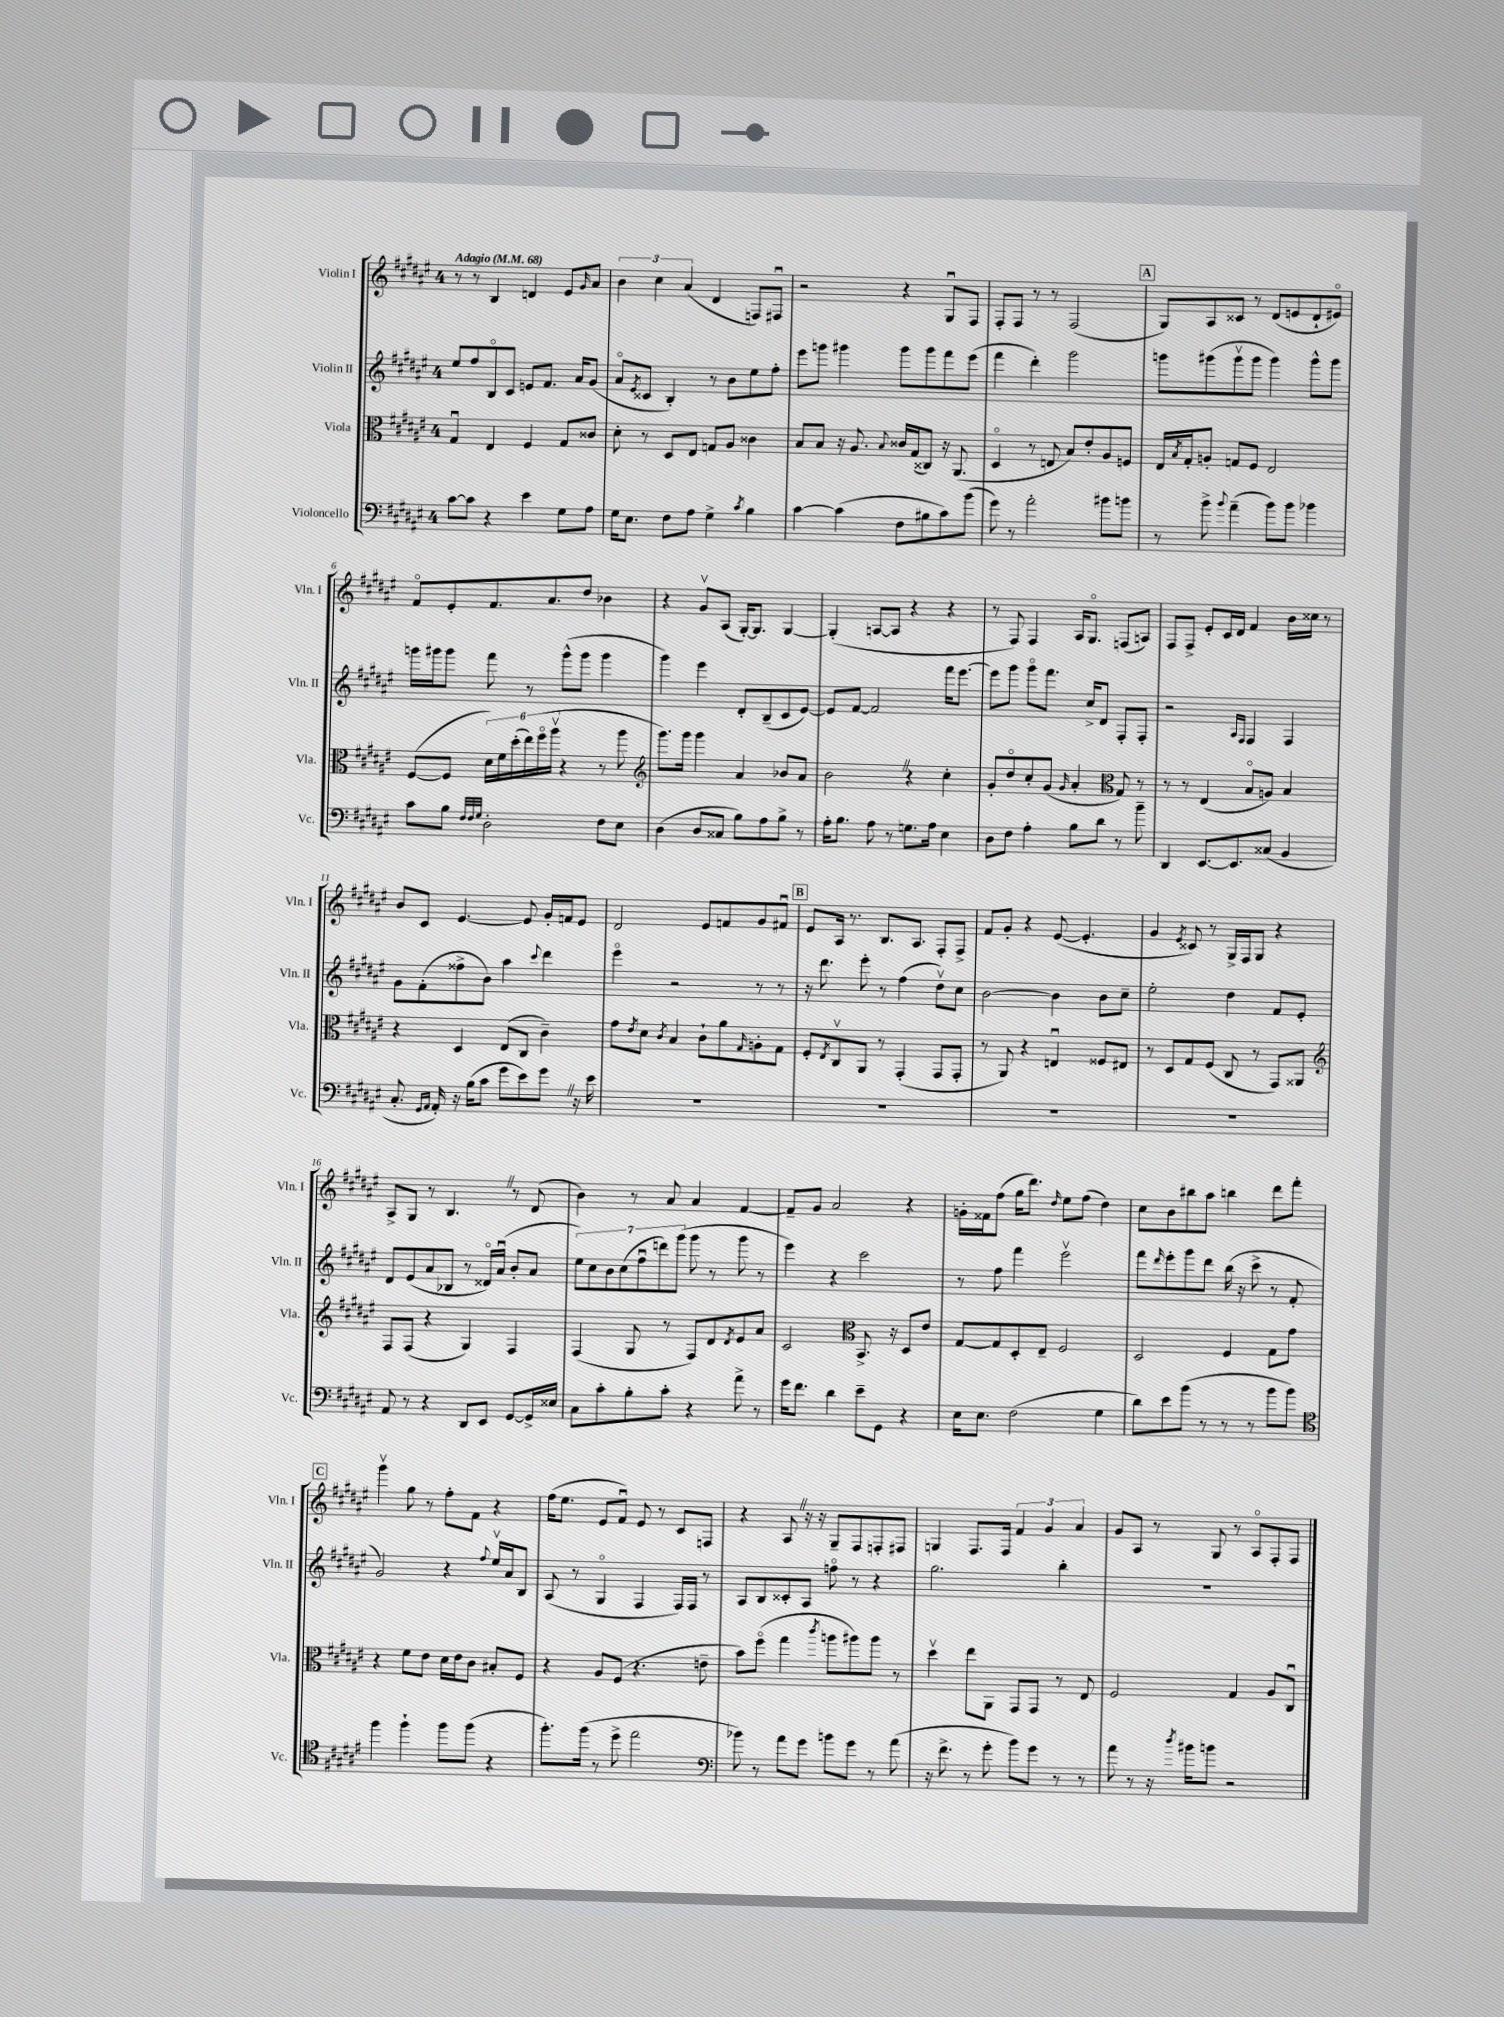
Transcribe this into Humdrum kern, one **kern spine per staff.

**kern	**kern	**kern	**kern
*part4	*part3	*part2	*part1
*staff4	*staff3	*staff2	*staff1
*I"Violoncello	*I"Viola	*I"Violin II	*I"Violin I
*I'Vc.	*I'Vla.	*I'Vln. II	*I'Vln. I
*clefF4	*clefC3	*clefG2	*clefG2
*k[f#c#g#d#a#e#]	*k[f#c#g#d#a#e#]	*k[f#c#g#d#a#e#]	*k[f#c#g#d#a#e#]
*M4/4	*M4/4	*M4/4	*M4/4
*MM68	*MM68	*MM68	*MM68
=1	=1	=1	=1
!	!	!	!LO:TX:a:B:t=Adagio
[8c#\L	4G#u/	8ee#/L	8r
8c#\J]	.	8ff#/	8r
4r	4E#/	8B/	4B/
.	.	8c#/J	.
4e#\	4F#/	8en/L	4dn/
.	.	8.f#/J	.
8G#\L	8G#/L	.	8e#/L
.	.	16a#/KL	.
.	.	.	16qqg#/
8A#\J	8c##X/J	(8g#/J	8a#/J
=2	=2	=2	=2
16G#\KL	8d#'\	8a#/L	6b\
8.E#\J	.	.	.
.	.	8qe#/	.
.	8r	8c##X/J	.
.	.	.	6cc#\
8F#\L	8D#/L	4B'/)	.
.	.	.	(6a#/
8A#\J	8E#/J	.	.
4G#^\	8Gn/L	8r	4d#/
.	8A#/J	8b\L	.
8qc#/	.	.	.
4B\	4c##X\	8ee#\	8Fn/L)
.	.	8ff#'\J	8F#Xu/J
=3	=3	=3	=3
[4c#\	8B/L	8eee#\L	2r
.	8B/J	8gggn\J	.
(4c#\]	16r	4ggg#X\	.
.	8.A#/	.	.
.	8qqB/	.	.
8F#\L	16c##X/LL	8ggg#\L	4r
.	(16G#/J	.	.
8B#X\	8C##X/J)	8ggg#\	.
8c#\)	16r	8fff#\	8G#u/L
.	(8.AA#/	.	.
(8b\J	.	(8eee#\J	8F#/J
=4	=4	=4	=4
8g#\)	4D#/	4fff#\	8F#'/L
8r	.	.	8F#/J
2a#'\	8r	4ddd#'\)	8r
.	8En/	.	8r
.	8B/L)	2ggg#\	(2F#/
.	8e#'/	.	.
8b#X\L	8A#/	.	.
8bn\J	8Fn/J	.	.
!!LO:REH:place=s1:t=A
=5	=5	=5	=5
8r	16E#/LL	8gggn\L	8G#/L)
.	8qB/	.	.
.	16G#'/J	.	.
8b^\	8An'/J	(8ggg#X\	8A#/
8qqb/	.	.	.
(4a#~\	8Gn/L	8ggg#v\	8c##X/J
.	8F#/J	8ggg#\J	8r
8b\L)	2E#/	4ggg#\)	(8d#/L
8b\J	.	.	8en/
4b-X\	.	8ggg#^^\L	8d#`/
.	.	8ggg#\J	8e#X/J)
!!LO:LB:g=z
=6	=6	=6	=6
8c#\L	([8F#/L	16gggn\LL	8f#/L
.	.	16ggg#X\J	.
8B\J	8F#/J]	8ggg#\J	8e#'/
32qqF#/LLL	.	.	.
32qqF#/	.	.	.
32qqG#/JJJ	.	.	.
2D#'\	24d#\LL)	8fff#\	8.f#/
.	24f#\	.	.
.	(24dd#'\	.	.
.	24ee#\)	8r	.
.	(24ff#\	.	.
.	.	.	8.a#/
.	24aa#v\JJ	.	.
.	4r	(8ggg#^^\L	.
.	.	8ggg#\J	8dd#/J
8F#\L	8r	4ggg#\	4b-X\
8E#\J	8aa#\	.	.
=7	=7	=7	=7
*	*clefG2	*	*
(4D#\	8.ggg#\L)	4ggg#\)	4r
.	16ggg#\Jk	.	.
8D#/L	4ggg#\	4eee#\	8g#v/L
8C##X/J	.	.	(8A#/J
8B\L)	4a#/	8d#'/L	[16G#'/KL)
.	.	.	8.G#/J]
8A#\	.	(8B~/	.
8B^\J	8b-X/L	8c#/	[4G#/
8r	8a#/J	[8e#/J)	.
=8	=8	=8	=8
16A#'\KL	2bZ\	8e#/L]	(4G#'/]
8.B\J	.	.	.
.	.	[8f#/J	.
8A#\	.	2f#/]	[8An/L
8r	.	.	8A/J]
8.Gn\L	4r	.	4r
16A#\Jk	.	.	.
4E#\	4cc#'\	16fff#\KL	4r
.	.	[8.eee#\J	.
=9	=9	=9	=9
8D#\L	8g#'/L	8eee#\L]	8r
8F#\J	8dd#/	8ggg#\J	8F#/)
4A#'\	8cc#'/	8ggg#\L	4F#/
.	(8g#/J	8.fff#\J	.
.	16qqg#/	.	.
8B\L	4a#'/	.	16A#/KL
.	.	16cc#^/KL	8.G#/J
8d#\J	.	8d#/J	.
*	*clefC3	*	*
8r	8G#/)	8F#'/L	(8Fn/L
8b~\	8r	8F#'/J	8An/J)
=10	=10	=10	=10
4DD#/	8r	2r	8F#/L
.	8r	.	8F#^/J
[8.EE#/L	(4E#/	.	8e#'/L
.	.	.	16c#/L
8.EE#/]	.	.	16d#/JJ
.	.	16qqA#/LL	.
.	.	16qqF#/JJ	.
.	8B/L	4F#/	4f#/
(8C##X/J	8An/J)	.	.
4BB/	4B/	4F#/	16b\LL
.	.	.	16cc##X\JJ
.	.	.	8r
!!LO:LB:g=z
=11	=11	=11	=11
8.C#'/	4r	8g#\L	8b/L
.	.	(8f#'\	8c#/J
16qqGG#/LL	.	.	.
16qqAA#/JJ	.	.	.
16AA#'/)	.	.	.
16r	4D#/	8ff##X^\	[4.e#/
(16B\KL	.	.	.
8c#\J	.	8b\J)	.
8g#\L	(8E#/L	4aa#\	.
8e#\)	8C#/J	.	8e#/]
.	.	8qqccc#/	.
8g#Z\J	4c#~\)	4ddd#\	16g#'/LL
.	.	.	16fn/J
16r	.	.	8e#/J
16e#\	.	.	.
=12	=12	=12	=12
1r	8g#\L	4eee#\	2d#/
.	8qe#/	.	.
.	8d#\J	.	.
.	8qc#/	.	.
.	4B/	2r	.
.	8c#`\L	.	8e#/L
.	8a#\	.	8fn/
.	16qqG#/	.	.
.	8An'\	8r	8g#/
.	8G#\J	8r	8f#Xu/J
!!LO:REH:place=s1:t=B
=13	=13	=13	=13
1r	8F#'/L	16r	8e#/L
.	.	8.ddd#\	.
.	8qE#/	.	.
.	8C#v/	.	16A#/Jk
.	.	.	8.r
.	8AA#/J	8eee#'\	.
.	8r	8r	8.B/L
.	(4GG#'/	(4ff#\	.
.	.	.	8.A#/J
.	8GG#/L	8dd#v\L)	8F#'/L
.	8GG#'/J	8cc#\J	8F#^/J
=14	=14	=14	=14
1r	8r	[2b\	8f#/L
.	8AA#/)	.	8g#'/J
.	4r	.	4r
.	4Enu/	4b\]	([8e#/
.	.	.	4.e#'/]
.	8F##X/L	8b\L	.
.	8E#X/J	8cc#~\J	.
=15	=15	=15	=15
1r	8r	2ee#'\	4g#/
.	8D#/L	.	.
.	.	.	8qe#/
.	8G#/	.	8c##X/)
.	(8F#/J	.	8r
.	8C#/	4dd#\	16G#^/LL
.	.	.	16F#/J
.	8r	.	8G#/J
.	8GG#/L)	8f#/L	4r
.	8AA##X/J	8e#'/J	.
!!LO:LB:g=z
=16	=16	=16	=16
*	*clefG2	*	*
8AA#/	8F#/L	8d#/L	8A#^/L
8r	(8F#/J	(8e#/	8G#/J
4r	4r	8a#/	8r
.	.	8B-X/J	4.BZ/
8DD#/L	4G#/)	8r	.
8EE#/J	.	16d##X/LL)	.
.	.	(16a#u/JJ	.
[8GG#/L	4F#/	8b'/L	8r
16GG#^/L]	.	8a#/J	(8d#/
16E##X/JJ	.	.	.
=17	=17	=17	=17
8C#\L	(4F#/	14ee#\L)	4b\)
.	.	14cc#\	.
8c#'\	.	.	.
.	.	14b\	.
.	.	(14cc#\	.
8B'\	8G#/	.	8r
.	.	14ff#u\	.
.	.	14dddn\)	.
8c#'\J	8r	.	8a#/
.	.	(14ggg#\J	.
4r	8F#/L)	8ggg#\	4a#/
.	8d#/	8r	.
.	8qd#/	.	.
8a#^\	8e#/	8ggg#\	[4f#/
8r	8a#/J	8r	.
=18	=18	=18	=18
16g#\KL	2c#/	4eee#\)	8f#~/L]
8.f#\J	.	.	.
.	.	.	8g#/J
4d#\	.	4r	2a#/
*	*clefC3	*	*
8e#~\L	8.BB^/	2ccc#\	.
8GG#\J	.	.	.
.	16r	.	.
4r	8D#/L	.	4r
.	8e#/J	.	.
=19	=19	=19	=19
16E#\KL	[8G#/L	8r	16gn'\LL
8.E#\J	.	.	16f##X\J
.	8G#/]	8ff#\	(8ff#\J
(2F#\	8D#'/	4fff#\	16gg#\KL
.	.	.	8.ddd#\J)
.	8E#~/J	.	.
.	.	.	16qqdd#/
.	2F#/	2eee#v\	8ee#\L
.	.	.	(8ff#\J
4G#\	.	.	4dd#\)
=20	=20	=20	=20
8d#\L)	2D#/	8fff#\L	8cc#\L
.	.	16qqddd#/	.
8e#\	.	8eee#'\	8b\
(8b\J	.	8ggg#\	8bb#X\
8r	.	8ddd#\J	8aa#\J
8r	4F#/	(16bb\	4bbn\
.	.	16r	.
8r	.	8ccc#^\	.
8b\L	8G#\L	8r	8ddd#\L
8b\J)	8g#\J	8f#'/	8fff#'\J
!!LO:LB:g=z
!!LO:REH:place=s1:t=C
=21	=21	=21	=21
*clefC4	*	*	*
4ff#\	4r	2g#/)	4ggg#v\
4ff#`\	8f#\L	.	8gg#\
.	8e#\J	.	8r
8ff#\L	16d#\LL	4r	8ff#'\L
.	16e#\J	.	.
(8ff#\J	8c#\J	.	8f#\J
.	.	8qqff#/	.
4r	8B#X'/L	16ee#v/LL	4r
.	.	16a#/J	.
.	8F#/J	8B/J	.
=22	=22	=22	=22
8.ff#'\L)	4r	(8A#/	(16ff#\KL
.	.	.	8.ee#\J
.	.	8r	.
(16ff#\Jk	.	.	.
8r	8A#/L	4G#/	8e#/L
8dd#^\	(8F#/J	.	8f#u/J)
2ee#\	4.r	4F#/	8e#/
.	.	.	8r
.	.	16F#/LL)	8c#/L
.	.	16F#/JJ	.
.	8en~\	8r	8Fn/J
=23	=23	=23	=23
*clefF4	*	*	*
8b-X\)	8b\L)	8A#/L	4r
8r	(8ff#\J	8B/	.
8a#\L	4gg#\	8c##X'/	8A#Z/
8g#\J	.	8A#/J	16r
.	.	.	16r
.	8qccc#/	.	.
8bn\L	8aan\L	8ffn\	8G#~/L
8g#\J	8aa#X\)	8r	8F#/
8r	8aa#\J	4r	8Fn'/
(8a#\	8r	.	8F#X/J
=24	=24	=24	=24
16r	4dd#v\	2.gg#\	4Gn/
8.f#^\	.	.	.
8r	8ee#\L	.	8.F#/L
8g#'\	8AA#\J	.	.
.	.	.	16F#/Jk
8b\L)	8GG#/L	.	6f#/
8g#\J	8GG#/J	.	.
.	.	.	6g#/
8r	8r	4bb'\	.
.	.	.	6a#/
8r	8E#/	.	.
=25	=25	=25	=25
8a#\	2F#/	1r	8g#/L
8r	.	.	8A#/J
16r	.	.	8r
8qdd#/	.	.	.
16b#X\KL	.	.	.
8bn\J	.	.	8G#/
2r	4G#/	.	8r
.	.	.	8A#/L
.	8A#/L	.	8F#'/
.	8C#u/J	.	8F#/J
==	==	==	==
*-	*-	*-	*-
